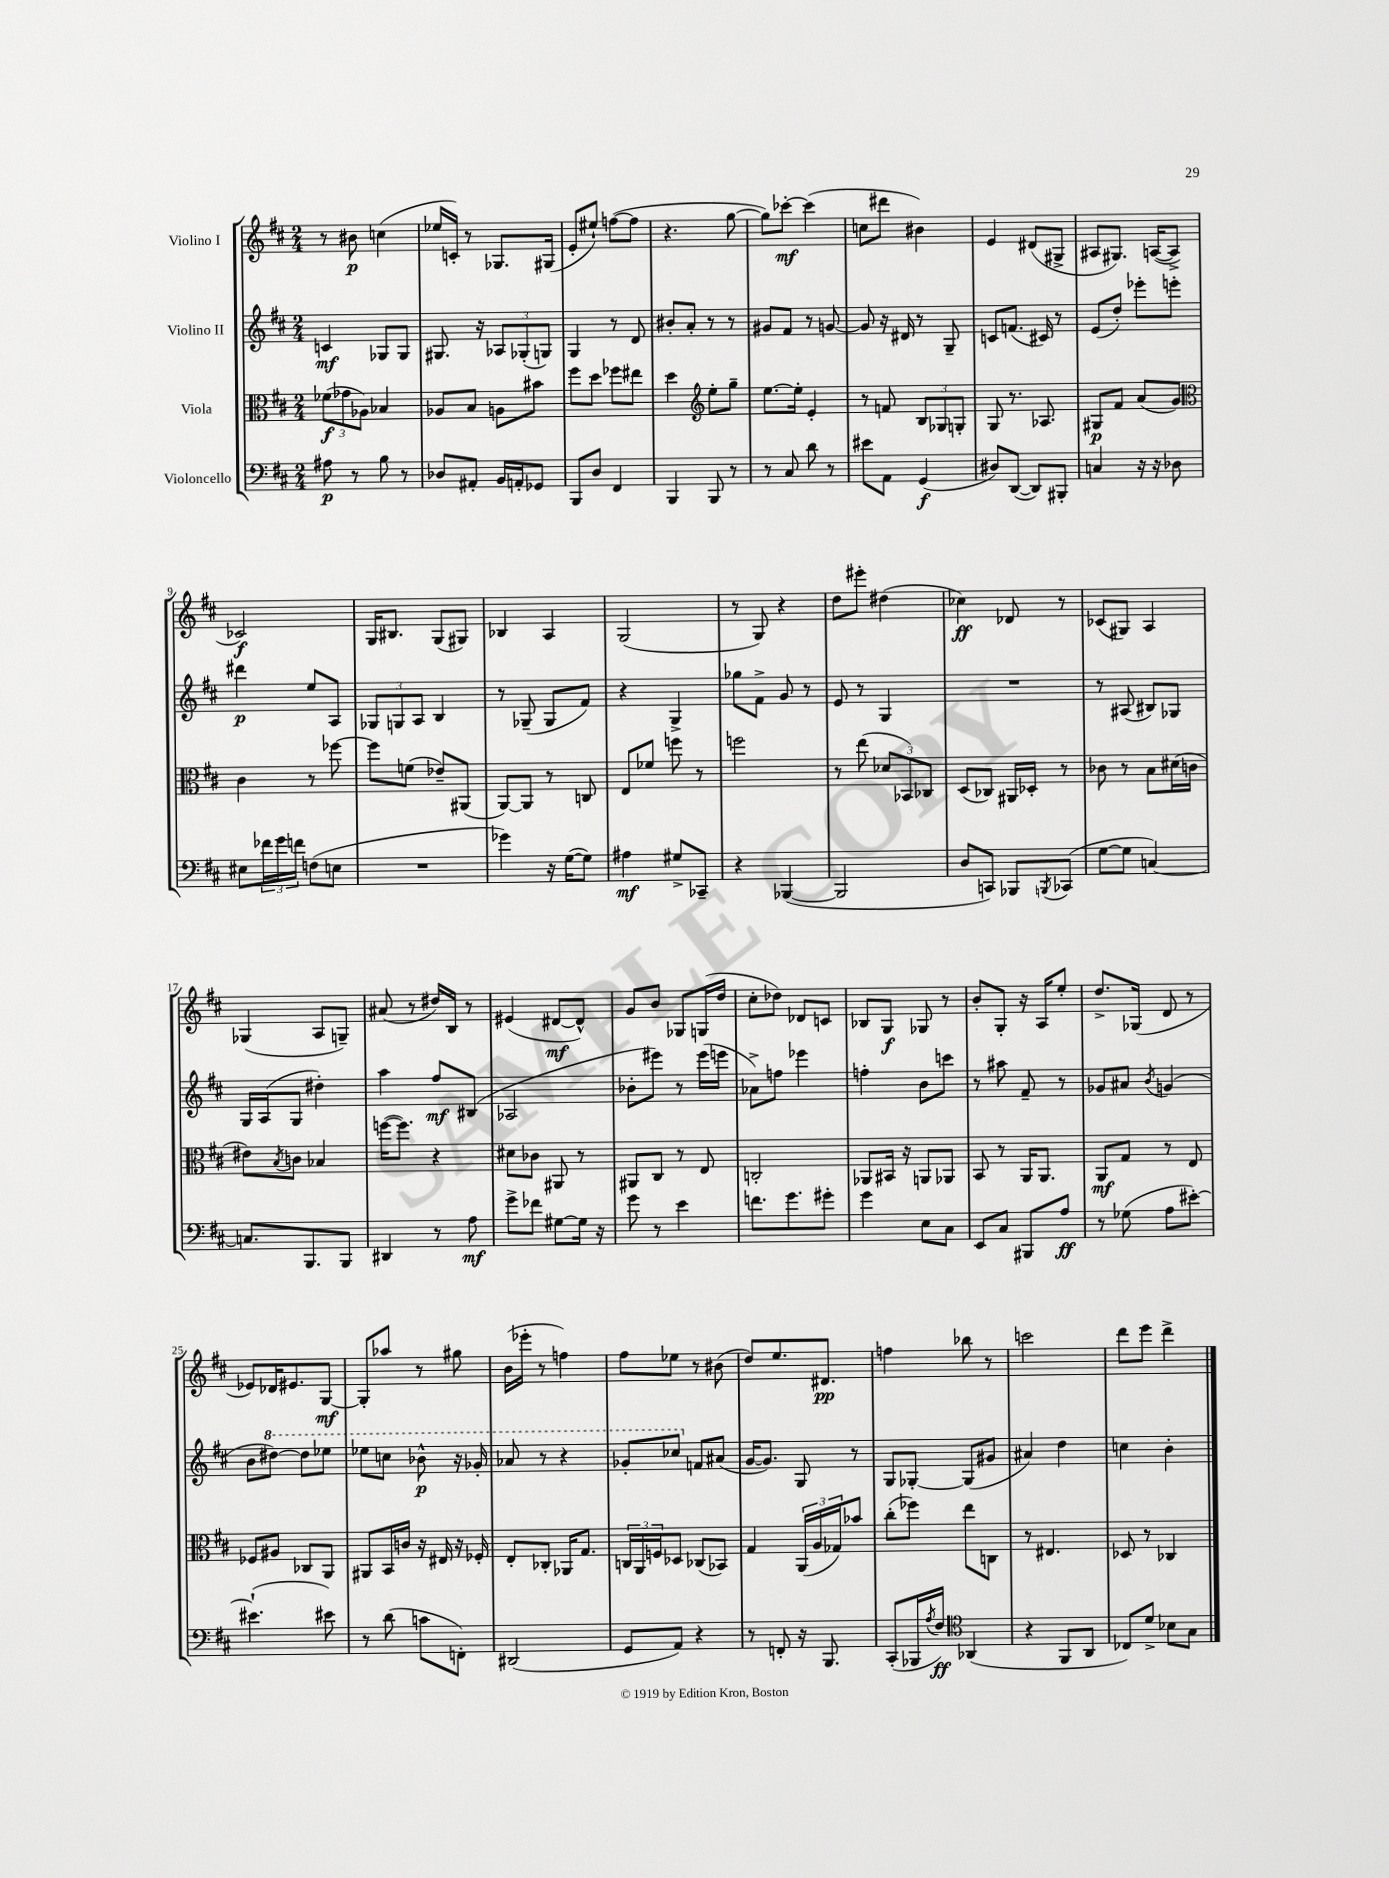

**kern	**dynam	**kern	**dynam	**kern	**dynam	**kern	**dynam
*part4	*part4	*part3	*part3	*part2	*part2	*part1	*part1
*staff4	*staff4	*staff3	*staff3	*staff2	*staff2	*staff1	*staff1
*I"Violoncello	*	*I"Viola	*	*I"Violino II	*	*I"Violino I	*
*clefF4	*	*clefC3	*	*clefG2	*	*clefG2	*
*k[f#c#]	*	*k[f#c#]	*	*k[f#c#]	*	*k[f#c#]	*
*M2/4	*	*M2/4	*	*M2/4	*	*M2/4	*
=1	=1	=1	=1	=1	=1	=1	=1
8A#X\	p	(12f-X\L	f	4cn/	mf	8r	.
.	.	12g-X\	.	.	.	.	.
8r	.	.	.	.	.	8b#X\	p
.	.	12A-X\J)	.	.	.	.	.
8B\	.	4B-X/	.	8G-X/L	.	(4ccn\	.
8r	.	.	.	8G-/J	.	.	.
=2	=2	=2	=2	=2	=2	=2	=2
8D-X/L	.	8A-X/L	.	8.G#X/	.	16ee-X/LL	.
.	.	.	.	.	.	16cn'/JJ)	.
8AA#X'/J	.	8B/J	.	.	.	8r	.
.	.	.	.	16r	.	.	.
16BB/LL	.	8An\L	.	12A-X/L	.	8.G-X/L	.
16AAn'/J	.	.	.	.	.	.	.
.	.	.	.	(12G-X'/	.	.	.
8GG-X/J	.	8b#X\J	.	.	.	.	.
.	.	.	.	12Gn/J)	.	.	.
.	.	.	.	.	.	(16G#X/Jk	.
=3	=3	=3	=3	=3	=3	=3	=3
8BBB/L	.	8ff#\L	.	4G/	.	8e'/L	.
8D/J	.	8dd\J	.	.	.	8ee#X`/J)	.
4FF#/	.	8ff-X\L	.	8r	.	([8ffn\L	.
.	.	8ee#X\J	.	8d/	.	8ff\J]	.
=4	=4	=4	=4	=4	=4	=4	=4
4BBB/	.	4dd\	.	8b#X'/L	.	4.r	.
.	.	.	.	8a'/J	.	.	.
*	*	*clefG2	*	*	*	*	*
8BBB/	.	8ee'\L	.	8r	.	.	.
8r	.	8gg~\J	.	8r	.	[8gg\	.
=5	=5	=5	=5	=5	=5	=5	=5
8r	.	[8.ee\L	.	8g#X/L	.	8gg\L])	.
8C#/	.	.	.	8f#/J	.	[8ccc-X'\J	mf
.	.	16ee'\Jk]	.	.	.	.	.
8d\	.	4e'/	.	8r	.	(4ccc-\]	.
8r	.	.	.	[8gn/	.	.	.
=6	=6	=6	=6	=6	=6	=6	=6
8e#X\L	.	8r	.	8g/]	.	8ccn\L	.
8AA\J	.	8fn/	.	16r	.	8ddd#X\J	.
.	.	.	.	16d#X/	.	.	.
(4GG/	f	12B/L	.	8r	.	4b#X\)	.
.	.	12G-X/	.	.	.	.	.
.	.	.	.	8G~/	.	.	.
.	.	12Gn'/J	.	.	.	.	.
=7	=7	=7	=7	=7	=7	=7	=7
8D#X/L)	.	8G/	.	8cn/L	.	4e/	.
([8DD/J	.	8.r	.	(8.fn/J	.	.	.
8DD/L])	.	.	.	.	.	(8d#X/L	.
.	.	8.A-X/	.	16c#X/)	.	.	.
8BBB#X'/J	.	.	.	8r	.	8G#X^/J	.
=8	=8	=8	=8	=8	=8	=8	=8
4Cn/	.	8G#X/L	p	(8e/L	.	8A#X/L	.
.	.	8f#/J	.	8dd'/J)	.	8.G#X/J)	.
16r	.	(8a/L	.	8eee-X'\L	.	.	.
16r	.	.	.	.	.	([16An/KL	.
8D-X\	.	8g/J)	.	8eeen'\J	.	8A^/J]	.
!!LO:LB:g=z
=9	=9	=9	=9	=9	=9	=9	=9
*	*	*clefC3	*	*	*	*	*
8E#X\L	.	4c#\	.	4ddd#X\	p	2c-X/)	f
24f-X\L	.	.	.	.	.	.	.
24g\	.	.	.	.	.	.	.
24fn\JJ	.	.	.	.	.	.	.
(8Fn\L	.	8r	.	8ee/L	.	.	.
8En\J	.	[8ff-X\	.	8A/J	.	.	.
=10	=10	=10	=10	=10	=10	=10	=10
2r	.	8ff-\L]	.	12G-X/L	.	16G/KL	.
.	.	.	.	.	.	8.B#X/J	.
.	.	.	.	12Gn/	.	.	.
.	.	(8fn\J	.	.	.	.	.
.	.	.	.	12A/J	.	.	.
.	.	8e-X~/L)	.	4B/	.	(8G/L	.
.	.	(8AA#X/J	.	.	.	8G#X/J)	.
=11	=11	=11	=11	=11	=11	=11	=11
4g-X\)	.	[8AA/L)	.	8r	.	4B-X/	.
.	.	8AA/J]	.	(8G-X~/	.	.	.
16r	.	8r	.	8G-/L	.	4A/	.
([16G\KL	.	.	.	.	.	.	.
8G\J])	.	8Cn/	.	8f#/J)	.	.	.
=12	=12	=12	=12	=12	=12	=12	=12
4A#X\	mf	8E/L	.	4r	.	(2G/	.
.	.	8f-X/J	.	.	.	.	.
8G#X^/L	.	8ffn\	.	4G^/	.	.	.
8CC-X~/J	.	8r	.	.	.	.	.
=13	=13	=13	=13	=13	=13	=13	=13
4r	.	2ffn\	.	8gg-X\L	.	8r	.
.	.	.	.	8f#^\J	.	8G/)	.
([4BBB-X/	.	.	.	8g/	.	4r	.
.	.	.	.	8r	.	.	.
=14	=14	=14	=14	=14	=14	=14	=14
2BBB-/]	.	8r	.	8e/	.	8dd\L	.
.	.	(8ee\	.	8r	.	8eee#X'\J	.
.	.	12d-X/L	.	4G/	.	(4dd#X\	.
.	.	12BB-X/)	.	.	.	.	.
.	.	12C-X/J	.	.	.	.	.
=15	=15	=15	=15	=15	=15	=15	=15
8D/L	.	(8D/L	.	2r	.	4cc-X\)	ff
8CCn/J)	.	8C-X/J)	.	.	.	.	.
8BBB-X/L	.	16AA#X/LL	.	.	.	8d-X/	.
.	.	16D-X'/JJ	.	.	.	.	.
8qBBBn/	.	.	.	.	.	.	.
(8CC-X/J	.	8r	.	.	.	8r	.
=16	=16	=16	=16	=16	=16	=16	=16
[8G\L	.	8c-X\	.	8r	.	(8c-X/L	.
8G\J]	.	8r	.	(8A#X/	.	8G#X/J)	.
[4Cn/)	.	8B\L	.	8B#X/L)	.	4A/	.
.	.	(16d#X\L	.	8G-X/J	.	.	.
.	.	16cn\JJ	.	.	.	.	.
!!LO:LB:g=z
=17	=17	=17	=17	=17	=17	=17	=17
8.Cn/L]	.	8e#X\L)	.	16G/LL	.	(4G-X/	.
.	.	.	.	(16A/J	.	.	.
.	.	8qB/	.	.	.	.	.
.	.	8cn\J	.	8G/J	.	.	.
8.BBB/	.	.	.	.	.	.	.
.	.	4B-X/	.	4dd#X'\)	.	8A/L	.
8BBB/J	.	.	.	.	.	8Gn~/J)	.
=18	=18	=18	=18	=18	=18	=18	=18
4DD#X/	.	([16ffn\KL	.	4aa\	.	(8a#X/	.
.	.	8.ff\J])	.	.	.	.	.
.	.	.	.	.	.	8r	.
8r	.	4r	.	8ff#/L	mf	16dd#X/LL)	.
.	.	.	.	.	.	16B/JJ	.
8A\	mf	.	.	(8B#X/J	.	8r	.
=19	=19	=19	=19	=19	=19	=19	=19
8g^\L	.	8d#X\L	.	2A-X/	.	(4e#X/	.
8f-X\J	.	8c-X\J	.	.	.	.	.
[8G#X\L	.	8AA#X/	.	.	.	[8d#X/L	mf
16G#\Jk]	.	8r	.	.	.	8d#^^/J])	.
16r	.	.	.	.	.	.	.
=20	=20	=20	=20	=20	=20	=20	=20
8g\	.	8AA#X/L	.	8b-X'\L	.	8g/L	.
8r	.	8C#/J	.	8eee#X\J)	.	8b/J	.
4e\	.	8r	.	8r	.	8G-X/L	.
.	.	8E/	.	(16eee#\LL	.	(16Gn/L	.
.	.	.	.	16eeen\JJ	.	16dd/JJ	.
=21	=21	=21	=21	=21	=21	=21	=21
8.fn\L	.	2Cn'/	.	8a-X^\L)	.	8cc#'\L	.
.	.	.	.	8ffn\J	.	8dd-X\J)	.
8.g\	.	.	.	.	.	.	.
.	.	.	.	4eee-X\	.	8d-X/L	.
8g#X'\J	.	.	.	.	.	8cn/J	.
=22	=22	=22	=22	=22	=22	=22	=22
4g\	.	8AA-X/L	.	4ffn'\	.	8B-X/L	.
.	.	16BB#X/Jk	.	.	.	8G/J	f
.	.	16r	.	.	.	.	.
8E\L	.	8AAn/L	.	8b\L	.	8G-X/	.
8C#\J	.	8AA-X/J	.	8cccn\J	.	8r	.
=23	=23	=23	=23	=23	=23	=23	=23
8EE/L	.	8BB/	.	8r	.	8b'/L	.
8C#/J	.	8r	.	8aa#X\	.	8G'/J	.
8BBB#X/L	.	16AA/KL	.	8f#~/	.	16r	.
.	.	8.AA/J	.	.	.	16A/KL	.
8A/J	ff	.	.	8r	.	8ee'/J	.
=24	=24	=24	=24	=24	=24	=24	=24
8r	.	8AA/L	mf	8g-X/L	.	8.dd^/L	.
(8G-X\	.	8G/J	.	8a#X/J	.	.	.
.	.	.	.	.	.	(16G-X/Jk	.
.	.	.	.	8qb/	.	.	.
8A\L	.	8r	.	(4gn/	.	8d/	.
[8e#X'\J)	.	8E/	.	.	.	8r	.
!!LO:LB:g=z
=25	=25	=25	=25	=25	=25	=25	=25
(4.e#X`\]	.	8F-X/L	.	8b\L	.	8e-X/L)	.
*	*	*	*	*8va	*	*	*
.	.	8A#X/J	.	[8ddd#X\J)	.	16d-X/K	.
.	.	.	.	.	.	8.e#X/	.
.	.	8C-X/L	.	8ddd#\L]	.	.	.
8e#X\)	.	8AA/J	.	8eee-X\J	.	[8G/J	mf
=26	=26	=26	=26	=26	=26	=26	=26
8r	.	8AA#X/L	.	8eee-X\L	.	8G'/L]	.
(8d\	.	16BB/L	.	8cccn\J	.	8aa-X/J	.
.	.	16cn/JJ	.	.	.	.	.
8cn\L	.	16r	.	8bb-X^^\	p	8r	.
.	.	16E#X/	.	.	.	.	.
8FFn'\J)	.	16r	.	16r	.	8gg#X\	.
.	.	16F-X'/	.	16gg-X'/	.	.	.
=27	=27	=27	=27	=27	=27	=27	=27
(2DD#X/	.	8E'/L	.	8aa-X/	.	(16b\LL	.
.	.	.	.	.	.	16eee-X'\JJ	.
.	.	8C-X'/J	.	8r	.	8r	.
.	.	16AA-X/KL	.	4r	.	4ffn\)	.
.	.	8.G/J	.	.	.	.	.
=28	=28	=28	=28	=28	=28	=28	=28
8GG/L	.	24Cn/LL	.	8gg-X'/L	.	8ff#\L	.
.	.	24AA/	.	.	.	.	.
.	.	24Fn/J	.	.	.	.	.
8AA/J)	.	8D-X/J	.	8ccc-X/J	.	8ee-X\J	.
*	*	*	*	*X8va	*	*	*
4r	.	(8C-X/L	.	8fn/L	.	8r	.
.	.	8BB-X/J)	.	(8a#X/J	.	(8b#X\	.
=29	=29	=29	=29	=29	=29	=29	=29
8r	.	4G/	.	[16g/KL	.	8dd/L)	.
.	.	.	.	8.g/J])	.	.	.
8FFn'/	.	.	.	.	.	8.ee/	.
16r	.	(24AA/LL	.	8G/	.	.	.
.	.	24A/	.	.	.	.	.
8.BBB/	.	.	.	.	.	8.d#X/J	pp
.	.	24G-X/J)	.	.	.	.	.
.	.	8b-X/J	.	8r	.	.	.
=30	=30	=30	=30	=30	=30	=30	=30
(8CC#'/L	.	(8cc#'\L	.	8G/L	.	4ffn\	.
16BBB-X/L	.	8ff-X\J)	.	[8G-X'/J	.	.	.
8qA/	.	.	.	.	.	.	.
16F#/JJ)	ff	.	.	.	.	.	.
*clefC4	*	*	*	*	*	*	*
(4AA-X/	.	8ee\L	.	(8G-/L]	.	8bb-X\	.
.	.	8Cn\J	.	8g#X/J	.	8r	.
=31	=31	=31	=31	=31	=31	=31	=31
4r	.	8r	.	4a#X/)	.	2cccn\	.
.	.	4.E#X/	.	.	.	.	.
8FF#/L	.	.	.	4dd\	.	.	.
8AA/J	.	.	.	.	.	.	.
=32	=32	=32	=32	=32	=32	=32	=32
8C-X/L)	.	8D-X/	.	4ccn\	.	8ddd\L	.
8d^/J	.	8r	.	.	.	8eee\J	.
8B-X\L	.	4C-X/	.	4b'\	.	4ddd^\	.
8G\J	.	.	.	.	.	.	.
==	==	==	==	==	==	==	==
*-	*-	*-	*-	*-	*-	*-	*-
